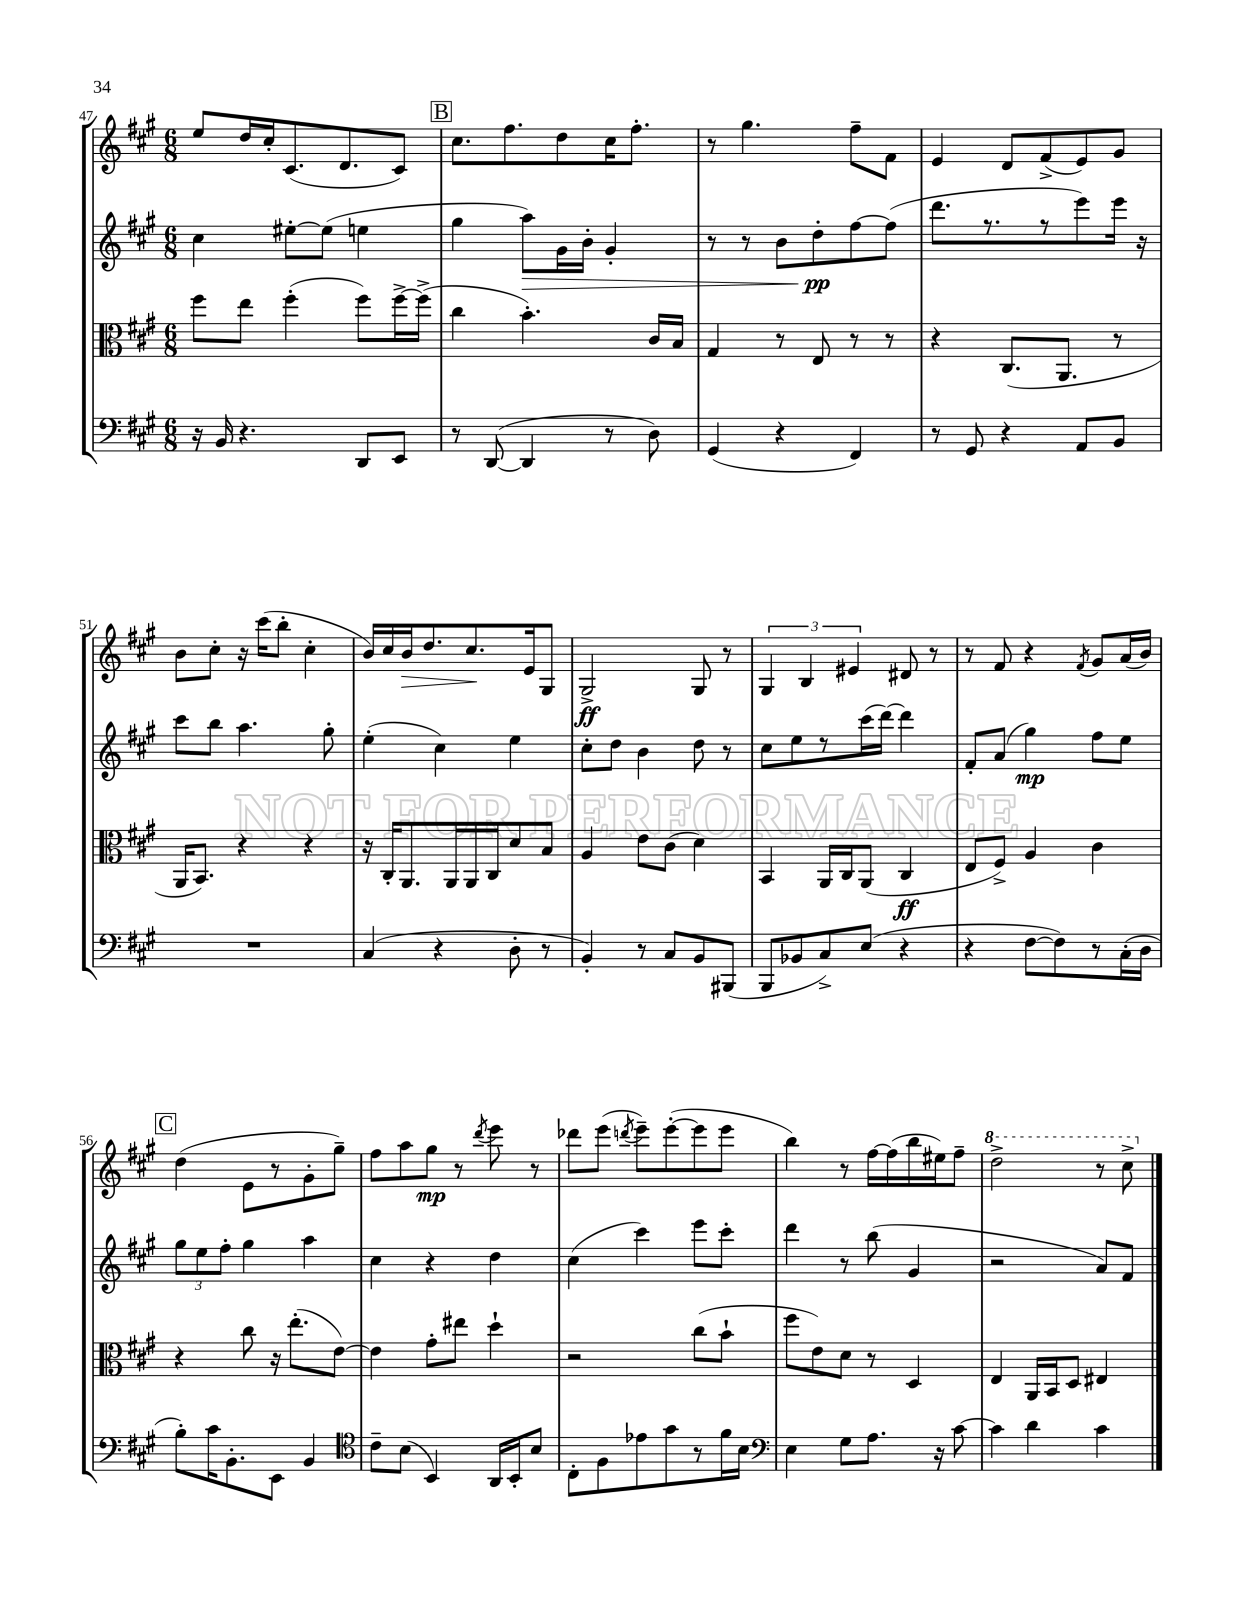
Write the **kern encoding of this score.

**kern	**kern	**dynam	**kern	**dynam	**kern	**dynam
*part4	*part3	*part3	*part2	*part2	*part1	*part1
*staff4	*staff3	*staff3	*staff2	*staff2	*staff1	*staff1
*clefF4	*clefC3	*	*clefG2	*	*clefG2	*
*k[f#c#g#]	*k[f#c#g#]	*	*k[f#c#g#]	*	*k[f#c#g#]	*
*M6/8	*M6/8	*	*M6/8	*	*M6/8	*
=47	=47	=47	=47	=47	=47	=47
16r	8ff#\L	.	4cc#\	.	8ee/L	.
16BB/	.	.	.	.	.	.
4.r	8ee\J	.	.	.	16dd/L	.
.	.	.	.	.	16cc#'/J	.
.	(4ff#'\	.	[8ee#X'\L	.	(8.c#/	.
.	.	.	(8ee#\J]	.	.	.
.	.	.	.	.	8.d/	.
8DD/L	8ff#\L)	.	4een\	.	.	.
8EE/J	[16ff#^\L	.	.	.	8c#/J)	.
.	(16ff#^\JJ]	.	.	.	.	.
!!LO:REH:place=s1:t=B
=48	=48	=48	=48	=48	=48	=48
8r	4cc#\	.	4gg#\	.	8.cc#\L	.
([8DD/	.	.	.	.	.	.
.	.	.	.	.	8.ff#\	.
!	!	!	!	!LO:HP:b	!	!
4DD/]	4.b'\)	.	8aa\L)	>	.	.
.	.	.	16g#\L	.	8dd\	.
.	.	.	16b'\JJ	.	.	.
8r	.	.	4g#'/	.	16cc#\K	.
.	.	.	.	.	8.ff#'\J	.
8D\)	16c#/LL	.	.	.	.	.
.	16B/JJ	.	.	.	.	.
=49	=49	=49	=49	=49	=49	=49
(4GG#/	4G#/	.	8r	.	8r	.
.	.	.	8r	.	4.gg#\	.
4r	8r	.	8b\L	.	.	.
.	8E/	.	8dd'\	pp	.	.
4FF#/)	8r	.	[8ff#\	]	8ff#~\L	.
.	8r	.	(8ff#\J]	.	8f#\J	.
=50	=50	=50	=50	=50	=50	=50
8r	4r	.	8.ddd\L	.	4e/	.
8GG#/	.	.	.	.	.	.
.	.	.	8.r	.	.	.
4r	(8.C#/L	.	.	.	8d/L	.
.	.	.	8r	.	(8f#^/	.
.	8.AA/J	.	.	.	.	.
8AA/L	.	.	8eee\)	.	8e/)	.
8BB/J	8r	.	16eee\Jk	.	8g#/J	.
.	.	.	16r	.	.	.
!!LO:LB:g=z
=51	=51	=51	=51	=51	=51	=51
2.r	16AA/KL	.	8ccc#\L	.	8b\L	.
.	8.BB/J)	.	.	.	.	.
.	.	.	8bb\J	.	8cc#'\J	.
.	4r	.	4.aa\	.	16r	.
.	.	.	.	.	(16ccc#\KL	.
.	.	.	.	.	8bb'\J	.
.	4r	.	.	.	4cc#'\	.
.	.	.	8gg#'\	.	.	.
=52	=52	=52	=52	=52	=52	=52
(4C#/	16r	.	(4ee'\	.	16b/LL)	.
.	16C#'/KL	.	.	.	16cc#/	.
!	!	!	!	!	!	!LO:HP:b
.	8.AA/	.	.	.	16b/J	>
.	.	.	.	.	8.dd/	.
4r	.	.	4cc#\)	.	.	.
.	16AA/L	.	.	.	.	.
.	16AA/	.	.	.	8.cc#/	.
.	16C#/J	.	.	.	.	.
8D'\	8d/	.	4ee\	.	.	.
.	.	.	.	.	16e/k	]
8r	8B/J	.	.	.	8G#/J	.
=53	=53	=53	=53	=53	=53	=53
4BB'/)	4A/	.	8cc#'\L	.	2G#^/	ff
.	.	.	8dd\J	.	.	.
8r	8e\L	.	4b\	.	.	.
8C#/L	(8c#\J	.	.	.	.	.
8BB/	4d\)	.	8dd\	.	8G#/	.
(8BBB#X/J	.	.	8r	.	8r	.
=54	=54	=54	=54	=54	=54	=54
8BBB/L	4BB/	.	8cc#\L	.	6G#/	.
8BB-X/	.	.	8ee\	.	.	.
.	.	.	.	.	6B/	.
8C#^/)	16AA/LL	.	8r	.	.	.
.	16C#/J	.	.	.	.	.
.	.	.	.	.	6e#X/	.
(8E/J	(8AA/J	.	(16ccc#\L	.	.	.
.	.	.	[16ddd\JJ)	.	.	.
4r	4C#/	ff	4ddd\]	.	8d#X/	.
.	.	.	.	.	8r	.
=55	=55	=55	=55	=55	=55	=55
4r	8E/L	.	8f#'/L	.	8r	.
.	8F#^/J)	.	(8a/J	.	8f#/	.
[8F#\L	4A/	.	4gg#\)	mp	4r	.
8F#\])	.	.	.	.	.	.
.	.	.	.	.	8qf#/	.
8r	4c#\	.	8ff#\L	.	8g#/L	.
(16C#'\L	.	.	8ee\J	.	(16a/L	.
16D\JJ	.	.	.	.	16b/JJ)	.
!!LO:LB:g=z
!!LO:REH:place=s1:t=C
=56	=56	=56	=56	=56	=56	=56
8B'\L)	4r	.	12gg#\L	.	(4dd\	.
.	.	.	12ee\	.	.	.
16c#\K	.	.	.	.	.	.
.	.	.	12ff#'\J	.	.	.
8.BB'\	.	.	.	.	.	.
.	8cc#\	.	4gg#\	.	8e\L	.
8EE\J	16r	.	.	.	8r	.
.	(8.ee'\L	.	.	.	.	.
4BB/	.	.	4aa\	.	8g#'\	.
.	[8e\J)	.	.	.	8gg#~\J)	.
=57	=57	=57	=57	=57	=57	=57
*clefC4	*	*	*	*	*	*
8c#~\L	4e\]	.	4cc#\	.	8ff#\L	.
(8B\J	.	.	.	.	8aa\	.
4BB/)	8g#'\L	.	4r	.	8gg#\J	mp
.	8ee#X\J	.	.	.	8r	.
.	.	.	.	.	8qddd/	.
16AA/LL	4dd`\	.	4dd\	.	8eee\	.
16BB'/J	.	.	.	.	.	.
8B/J	.	.	.	.	8r	.
=58	=58	=58	=58	=58	=58	=58
8C#'\L	2r	.	(4cc#\	.	8ddd-X\L	.
8F#\	.	.	.	.	(8eee\J	.
.	.	.	.	.	8qdddn/	.
8e-X\	.	.	4ccc#\)	.	8eee~\L)	.
8g#\	.	.	.	.	([8eee'\	.
8r	(8cc#\L	.	8eee\L	.	8eee\]	.
16f#\L	8b`\J	.	8ccc#'\J	.	8eee\J	.
16B\JJ	.	.	.	.	.	.
=59	=59	=59	=59	=59	=59	=59
*clefF4	*	*	*	*	*	*
4E\	8ff#\L	.	4ddd\	.	4bb\)	.
.	8e\)	.	.	.	.	.
8G#\L	8d\J	.	8r	.	8r	.
8.A\J	8r	.	(8bb\	.	[16ff#\LL	.
.	.	.	.	.	(16ff#\]	.
.	4D/	.	4g#/	.	16bb\	.
16r	.	.	.	.	16ee#X\J)	.
[8c#\	.	.	.	.	8ff#~\J	.
=60	=60	=60	=60	=60	=60	=60
*	*	*	*	*	*8va	*
4c#\]	4E/	.	2r	.	2ddd^\	.
4d\	16AA/LL	.	.	.	.	.
.	16BB/J	.	.	.	.	.
.	8D/J	.	.	.	.	.
4c#\	4E#X/	.	8a/L)	.	8r	.
.	.	.	8f#/J	.	8ccc#^\	.
*	*	*	*	*	*X8va	*
==	==	==	==	==	==	==
*-	*-	*-	*-	*-	*-	*-
